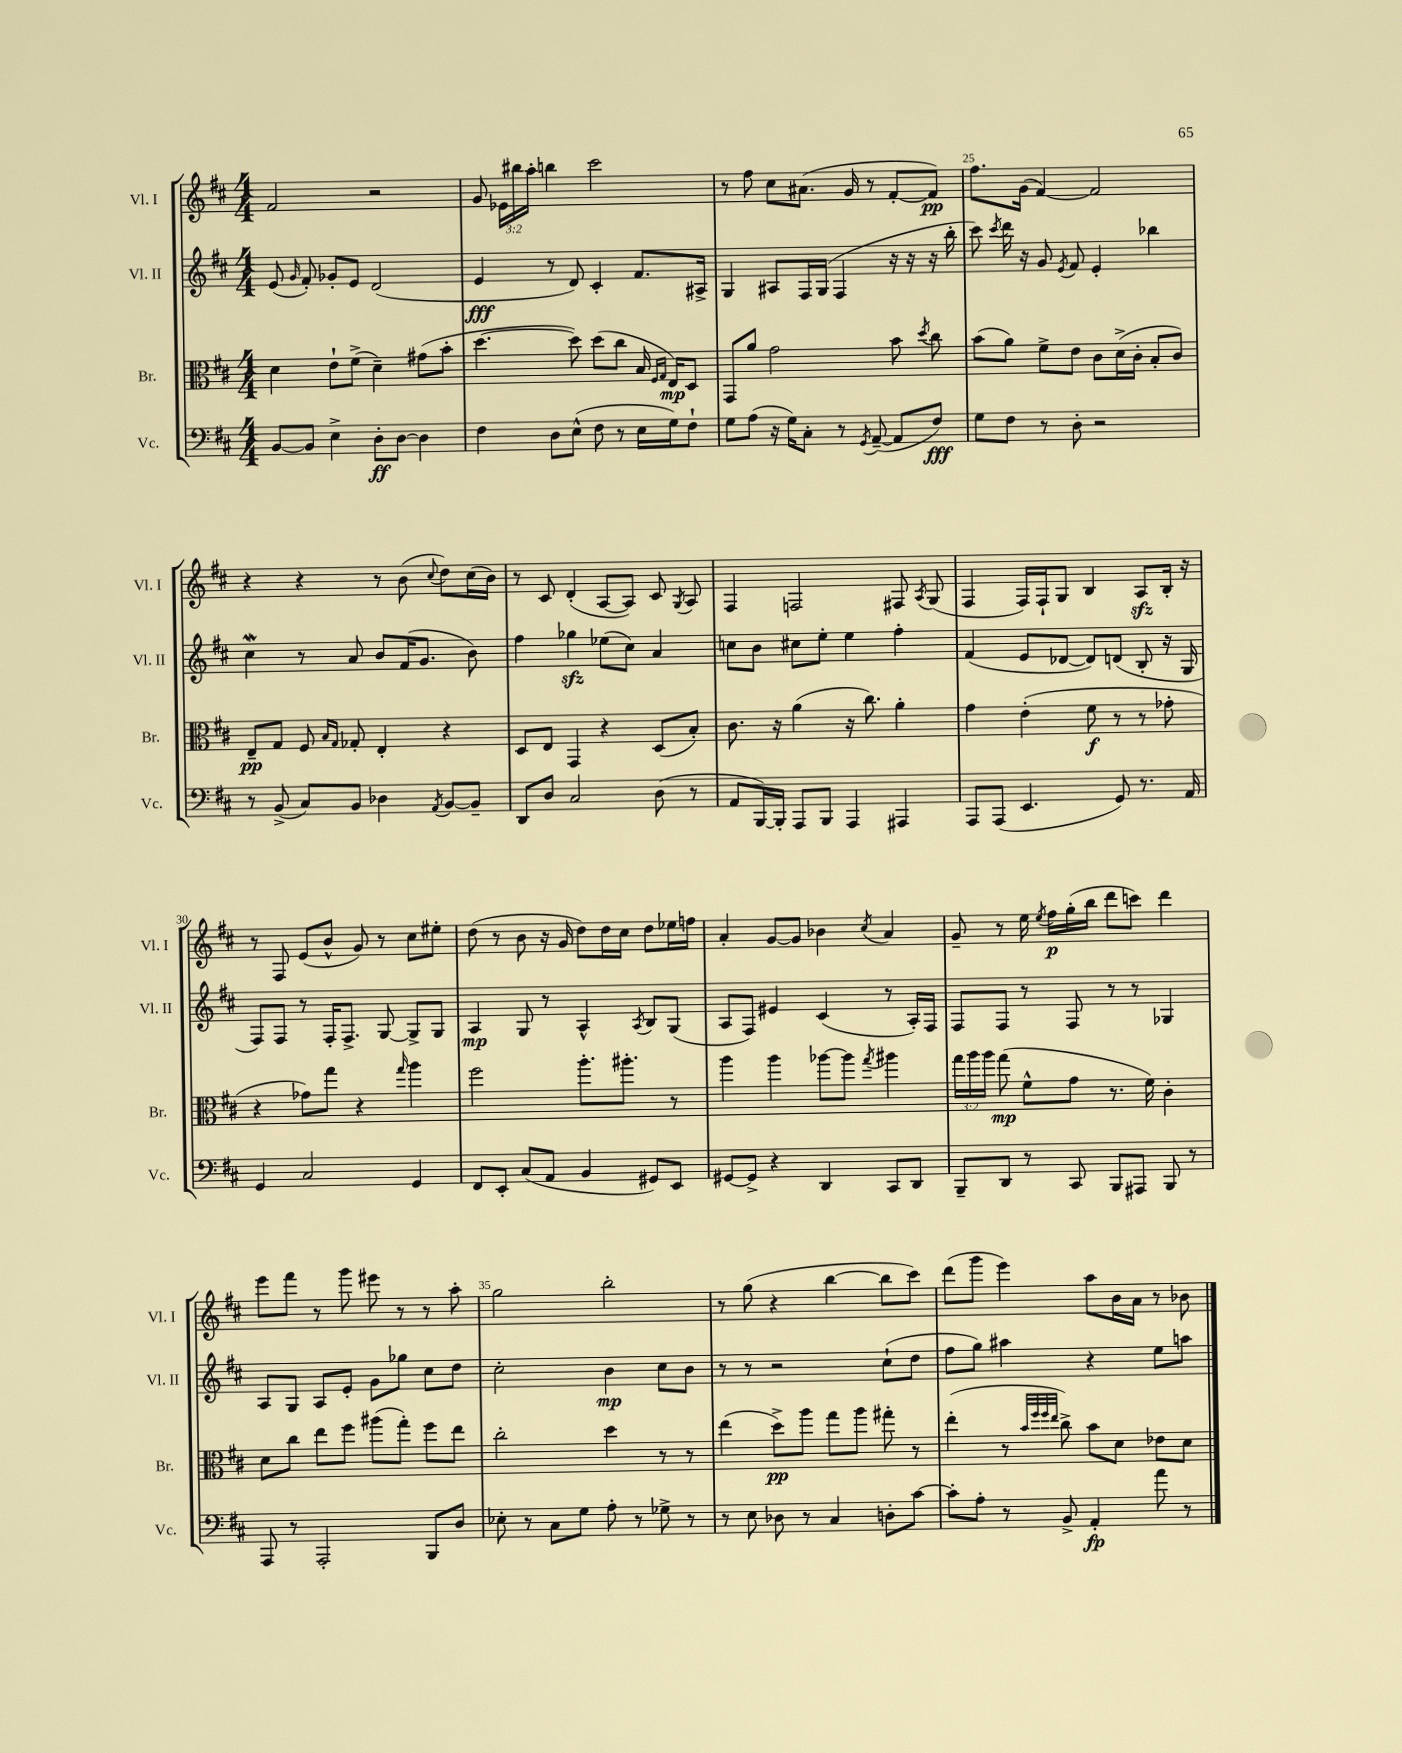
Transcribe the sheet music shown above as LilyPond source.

<<
\new StaffGroup <<
\new Staff = "s0" \with { instrumentName = "Vl. I" shortInstrumentName = "Vl. I" } {
    \clef treble \key d \major \numericTimeSignature \time 4/4 \override Staff.TupletNumber.text = #tuplet-number::calc-fraction-text
    \autoBeamOff fis'2 r2 |
    g'8 \tuplet 3/2 { ees'16[ bis''16 a''16]-. } b''4 cis'''2 |
    r8 fis''8 cis''8[ ais'8.]( g'16 r8 fis'8[~-. fis'8]\pp) |
    fis''8.[ g'16]( fis'4~) fis'2 |
    r4 r4 r8 b'8( \appoggiatura { cis''8 } d''8[) cis''16( b'16]) |
    r8 cis'8 d'4-.( a8[~ a8]) cis'8 \acciaccatura { g8 } a8 |
    fis4 f2 fis8 \acciaccatura { a8 } g8( |
    fis4 fis16[) fis16-! g8] b4 a8[\sfz b16]-. r16 |
    r8 fis8 e'8[( b'8]-^ g'8) r8 cis''8[ eis''8]-. |
    d''8( r8 b'8 r16 g'16 d''8[) d''16 cis''16] d''8[ ees''16 f''16] |
    a'4-. g'8[~ g'8] bes'4 \acciaccatura { cis''8 } a'4 |
    g'8-- r8 e''16 \acciaccatura { e''8 } fis''16[\p g''16-.( b''16] d'''8[ c'''8]) d'''4 |
    e'''8[ fis'''8] r8 g'''8 eis'''8 r8 r8 a''8-. |
    g''2 b''2-. |
    r8 g''8( r4 b''4~ b''8[ cis'''8]) |
    d'''8[( g'''8] e'''4) a''8[ b'16 a'16] r8 bes'8 \bar "|." |
}
\new Staff = "s1" \with { instrumentName = "Vl. II" shortInstrumentName = "Vl. II" } {
    \clef treble \key d \major \numericTimeSignature \time 4/4
    \autoBeamOff e'8( \grace { g'16 } fis'8-.) ges'8[-. e'8] d'2( |
    e'4\fff r8 d'8) cis'4-. fis'8.[ ais16]-> |
    g4 ais8[ fis16 g16]( fis4 r16 r16 r16 b''16-. |
    cis'''8) \acciaccatura { cis'''8 } d'''16 r16 g'8 \acciaccatura { e'8 } fis'8 e'4-. bes''4 |
    cis''4\mordent r8 a'8 b'8[ fis'16( g'8.] b'8) |
    fis''4 ges''4\sfz ees''8[( cis''8]) a'4 |
    c''8[ b'8] cis''8[ e''8]-. e''4 fis''4-. |
    fis'4( e'8[ des'8]~ des'8[) d'8]( b8-. r16 g16 |
    fis8[) fis8] r8 fis16[-. fis8.]-> g8~ g8[-> g8] |
    a4\mp g8 r8 a4-^ \acciaccatura { a8 } b8[ g8]( |
    a8[ fis8]) eis'4 cis'4( r8 a16[-.) fis16] |
    fis8[ fis8] r8 fis8 r8 r8 ges4 |
    a8[ g8] a8[ e'8]-. g'8[ ges''8] cis''8[ d''8] |
    cis''2-. b'4\mp cis''8[ b'8] |
    r8 r8 r2 cis''8[-!( d''8] |
    fis''8[ g''8]) ais''4 r4 e''8[ a''8] \bar "|." |
}
\new Staff = "s2" \with { instrumentName = "Br." shortInstrumentName = "Br." } {
    \clef alto \key d \major \numericTimeSignature \time 4/4 \override Staff.TupletNumber.text = #tuplet-number::calc-fraction-text
    \autoBeamOff d'4 e'8[-! fis'8]->( d'4--) gis'8[( b'8]-. |
    d''4.~ d''8) d''8[( cis''8] b16 \grace { fis16[ g16] } e16[\mp) d8] |
    g,8[ a'8] g'2 b'8 \acciaccatura { d''8 } cis''8 |
    b'8[( a'8]) fis'8[-> e'8] cis'8[ d'16->( cis'16]-. b8[-. cis'8]) |
    e8[--\pp g8] fis8 \grace { b16[ g16] } ges8-. e4-. r4 |
    d8[ e8] g,4 r4 d8[( b8]-.) |
    cis'8. r16 a'4( r16 cis''8.) a'4-. |
    g'4 e'4-.( fis'8\f r8 r8 ges'8-. |
    r4 ges'8[) g''8] r4 \grace { g''16 } a''4 |
    fis''2 a''8.[-. ais''8.]-. r8 |
    a''4 a''4 aes''8[~ aes''8] \acciaccatura { g''8 } ais''4 |
    \tuplet 3/2 { g''16[ a''16 a''16] } g''8\mp( fis'8[-^ g'8] r8. fis'16) cis'4-. |
    d'8[ cis''8] e''8[ fis''8] ais''8[( g''8]-.) fis''8[ e''8] |
    cis''2-. d''4 r8 r8 |
    e''4( d''8[->\pp) a''8] g''8[ a''8] gis''8-. r8 |
    e''4-.( r8 \grace { b'32[ fis''32 fis''32 e''32] } cis''8->) b'8[ d'8] ees'8[ d'8] \bar "|." |
}
\new Staff = "s3" \with { instrumentName = "Vc." shortInstrumentName = "Vc." } {
    \clef bass \key d \major \numericTimeSignature \time 4/4
    \autoBeamOff b,8[~ b,8] e4-> d8[-.\ff d8]~ d4 |
    fis4 d8[ e8]-^( fis8 r8 e16[ g16) fis8]-! |
    g8[ a8]( r16 g16[) cis8]-. r8 \acciaccatura { g,8 } a,8~--( a,8[ fis8]\fff) |
    g8[ fis8] r8 d8-. r2 |
    r8 b,8->( cis8[) b,8] des4 \acciaccatura { a,8 } b,8[~ b,8]-- |
    d,8[ d8] cis2 d8( r8 |
    a,8[ b,,16~) b,,16]-. a,,8[ b,,8] a,,4 ais,,4 |
    a,,8[ a,,8]( e,4. g,8) r8. a,16 |
    g,4 cis2 g,4 |
    fis,8[ e,8]-. cis8[( a,8] b,4 gis,8[) e,8] |
    gis,8[~ gis,8]-> r4 d,4 cis,8[ d,8] |
    b,,8[-- d,8] r8 cis,8 b,,8[ ais,,8] b,,8 r8 |
    a,,8 r8 a,,2-. b,,8[ d8] |
    ees8-. r8 cis8[ g8] a8-. r8 ges8-> r8 |
    r8 e8 des8 r8 cis4 d8[-. cis'8]~ |
    cis'8[-. a8]-. r8 b,8-> a,4-.\fp a'8 r8 \bar "|." |
}
>>
>>
\layout { \context { \Score currentBarNumber = #22 \override BarNumber.break-visibility = ##(#f #t #t) barNumberVisibility = #(every-nth-bar-number-visible 5) } }
